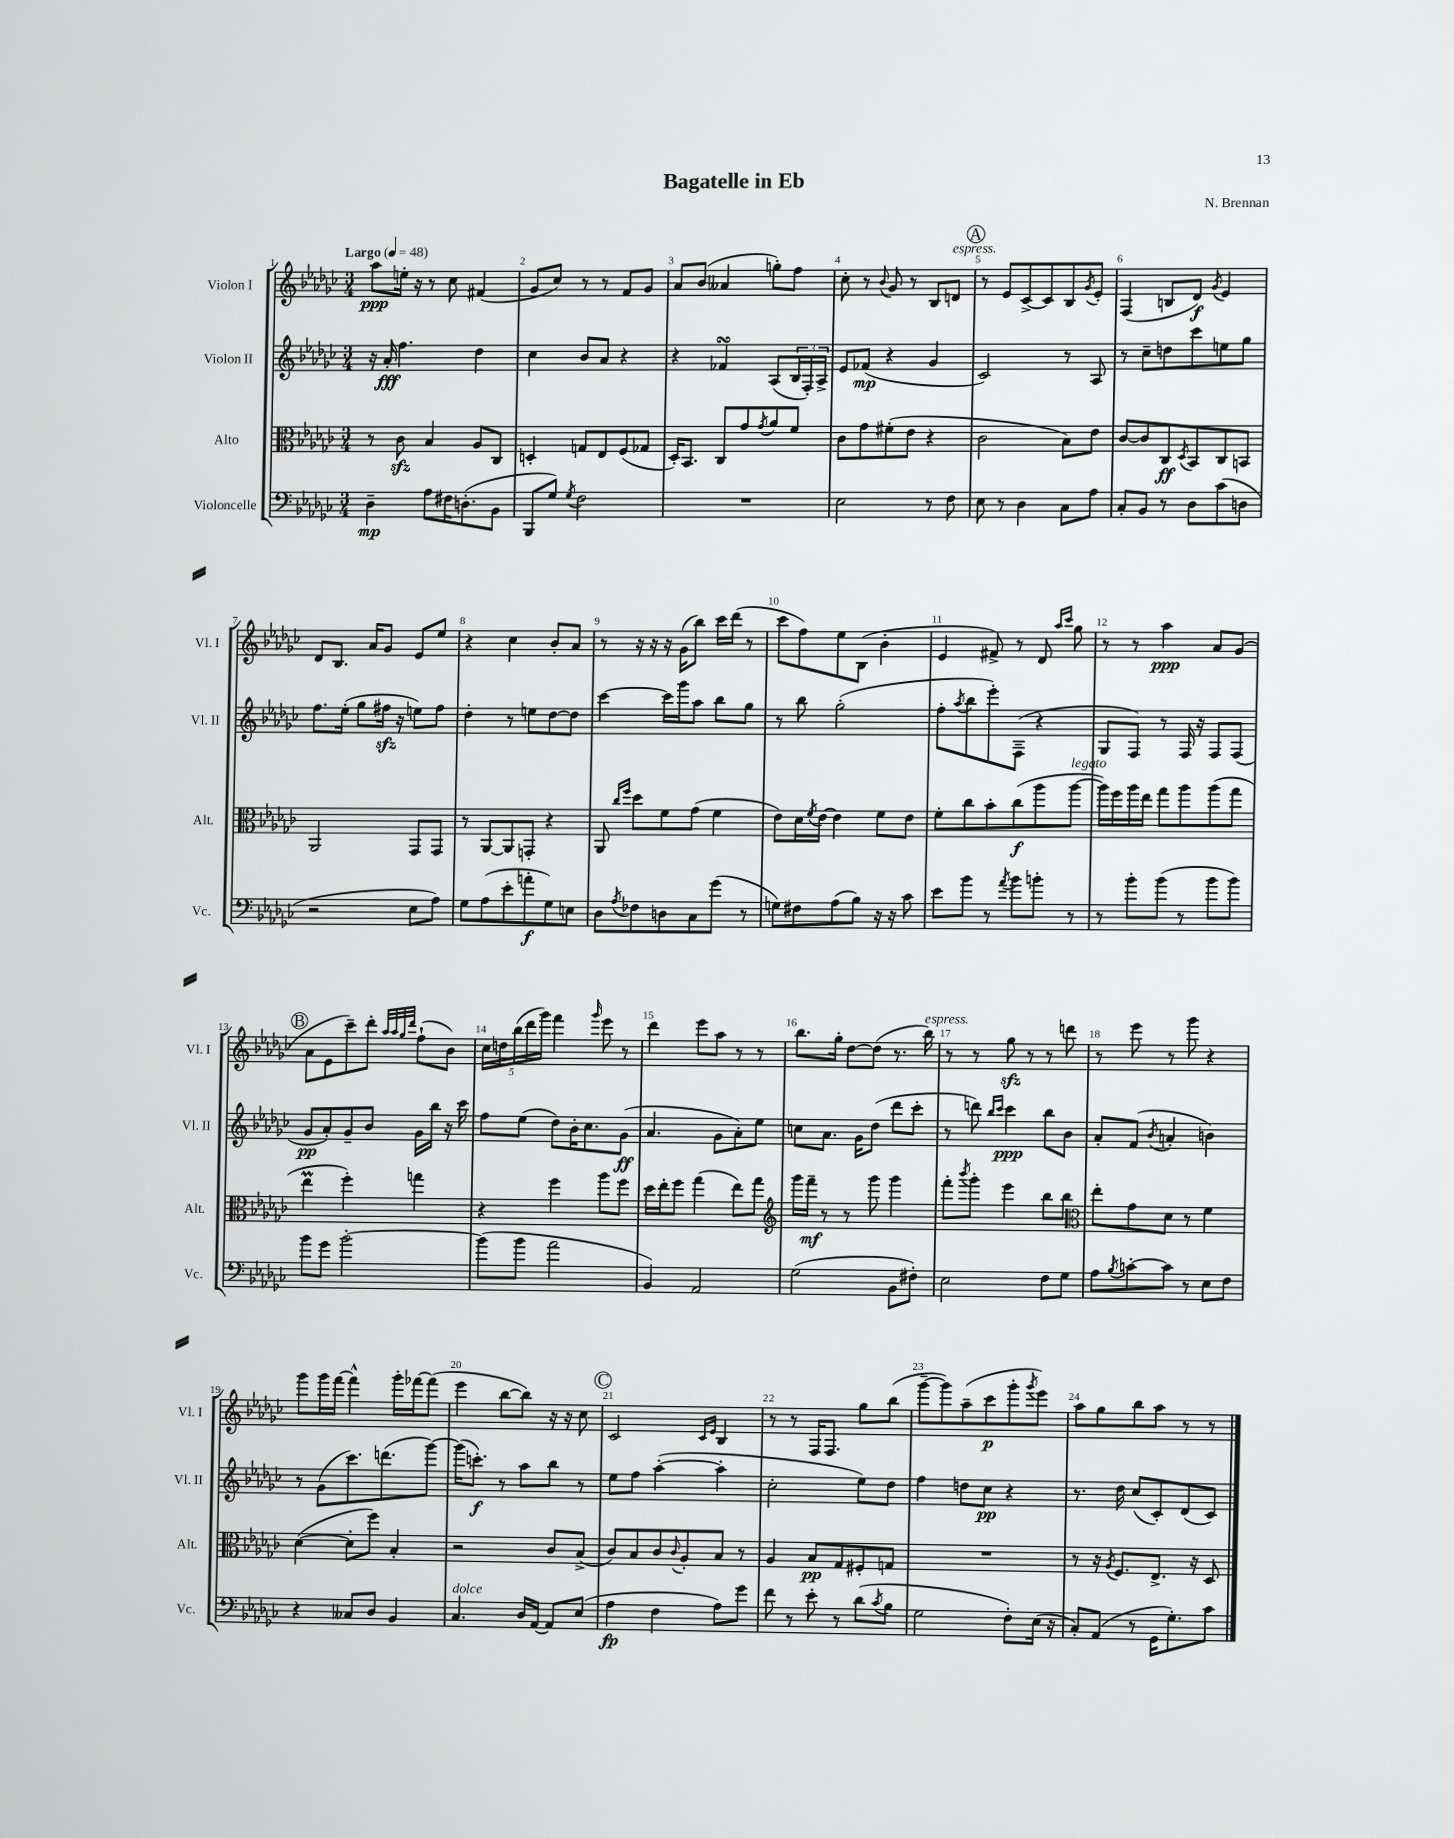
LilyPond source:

\header { title = "Bagatelle in Eb" composer = "N. Brennan" }
<<
\new StaffGroup <<
\new Staff = "s0" \with { instrumentName = "Violon I" shortInstrumentName = "Vl. I" } {
    \clef treble \key ges \major \numericTimeSignature \time 3/4 \tempo "Largo" 4 = 48
    aes''8\ppp e''16-. r16 r8 ces''8 fis'4( |
    ges'8 ces''8) r8 r8 f'8 ges'8 |
    aes'8 bes'8( aeses'4 g''8-.) f''8 |
    ces''8-. r8 \appoggiatura { bes'8 } ges'8 r8 bes8 d'8^\markup { \italic "espress." } |
    \mark \markup { \circle "A" } r8 ees'8 ces'8~-> ces'8 bes8 \acciaccatura { ges'8 } ees'8-. |
    f4( b8 des'8\f) \acciaccatura { ges'8 } ees'4 |
    des'8 bes8. aes'16 ges'8 ees'8 ees''8 |
    r4 ces''4 bes'8-. aes'8 |
    r8 r16 r16 r16 ges'16( bes''8) ces'''16 des'''16( r8 |
    ces'''8 f''8) ees''8 bes8( bes'4-. |
    ees'4 fis'8->) r8 des'8 \grace { aes''16 ces'''16 } ges''8 |
    r8 r8 aes''4\ppp aes'8 ges'8( |
    \mark \markup { \circle "B" } aes'8 ees'8 ces'''8--) des'''8-. \grace { aes''32 aes''32 ges''32 des'''32 } f''8-!( bes'8) |
    \tuplet 5/4 { ces''16 d''16 bes''16( des'''16 ges'''16) } f'''4 \grace { ges'''16 } ees'''8 r8 |
    des'''4 ees'''8 aes''8 r8 r8 |
    bes''8. ges''16-. des''8~ des''8( r8. bes''16^\markup { \italic "espress." }) |
    r8 r8 ges''8\sfz r8 r8 d'''8 |
    r8 ees'''8 r8 ges'''8 r4 |
    ges'''8 ges'''16 f'''16~ f'''4-^ ges'''16-. fes'''16~ fes'''8( |
    ees'''4 bes''8~ bes''8) r16 r16 ces''8 |
    \mark \markup { \circle "C" } ces'2 \grace { ces'16 ees'16 } bes4 |
    r8 r8 f16 f8. ges''8 bes''8( |
    ges'''8~-- ges'''8) aes''8--( ces'''8\p ges'''8-. \acciaccatura { ges'''8 } ees'''8) |
    aes''8 ges''8 bes''8 aes''8 r8 r8 \bar "|." |
}
\new Staff = "s1" \with { instrumentName = "Violon II" shortInstrumentName = "Vl. II" } {
    \clef treble \key ges \major \numericTimeSignature \time 3/4
    r16 aes'16-.\fff f''4. des''4 |
    ces''4 bes'8 aes'8 r4 |
    r4 fes'4\turn aes8( \tuplet 3/2 { bes16 f16-.) aes16-> } |
    ees'8 fes'8\mp( r4 ges'4 |
    \mark \markup { \circle "A" } ces'2) r8 aes8 |
    r8 ces''8-- d''8 ces'''8 e''8 ges''8 |
    f''8. ees''16-.( ges''8 fis''16\sfz r16 e''8) fis''8 |
    des''4-. r8 e''8 des''8~ des''8 |
    ces'''4~ ces'''16 ges'''16 aes''8 bes''8 ges''8 |
    r8 bes''8 ges''2-.( |
    f''8-. \acciaccatura { aes''8 } bes''8 ees'''8-.) f8--( r4 |
    ges8 f8) r8 f16 r16 f8 f8( |
    \mark \markup { \circle "B" } ges'8\pp aes'8-.) ges'8-- bes'8 ges'16 bes''16 r16 ces'''16 |
    f''8 ees''8( des''8) bes'16-. ces''8. ges'8\ff( |
    aes'4. ges'8 aes'8-.) ees''8 |
    c''8 aes'8. ges'16 des''8( des'''8 ces'''8-. |
    r8 d'''8) \grace { bes''16 ces'''16 } ces'''4\ppp bes''8 bes'8 |
    aes'8-. f'8( \acciaccatura { bes'8 } a'4-. b'4) |
    r8 ges'8( ces'''8.) d'''8.( ges'''8~) |
    ges'''16( c'''8.-.\f) r8 aes''8 bes''8 r8 |
    \mark \markup { \circle "C" } ees''8 f''8 aes''4~-.( aes''4-. |
    ces''2-. ees''8) des''8 |
    f''4 d''8 ces''8\pp r4 |
    r8. des''16 ces''8( ces'8-.) des'8( ces'8) \bar "|." |
}
\new Staff = "s2" \with { instrumentName = "Alto" shortInstrumentName = "Alt." } {
    \clef alto \key ges \major \numericTimeSignature \time 3/4
    r8 ces'8\sfz bes4 aes8 ces8 |
    d4-. g8 ees8 f8( ges8 |
    des16-.) bes,8. ces8 ges'8 \acciaccatura { ges'8 } aes'8 f'8 |
    ces'8 ges'8 fis'8-.( ees'8 r4 |
    \mark \markup { \circle "A" } ces'2 bes8) ees'8 |
    ces'8~ ces'8 ces8\ff \acciaccatura { des8 } bes,8 ces8 b,8 |
    aes,2 ges,8 ges,8 |
    r8 aes,8~ aes,8 g,8-. r4 |
    aes,8 \grace { ces''16 f''16 } des''8 f'8 ges'8( f'4 |
    ees'8) des'16 \acciaccatura { f'8 } ees'16~ ees'4 f'8 ees'8 |
    f'8-. ces''8 bes'8-. ces''8\f( aes''8 aes''8~^\markup { \italic "legato" } |
    aes''16) f''16 aes''16 ees''16 ges''8 aes''8 aes''8( ges''8 |
    \mark \markup { \circle "B" } ees''4\prall f''4-.) g''4 |
    r4 f''4 aes''8 f''8 |
    des''16 ees''16-. f''8 ges''4( ees''8) ges''8 |
    \clef treble ges'''16 f'''16--\mf r8 r8 ges'''8 ges'''4 |
    f'''8-. \acciaccatura { bes'''8 } ges'''8-. ees'''4 bes''8 bes''8 |
    \clef alto ees''8-. ges'8 des'8 r8 f'4 |
    des'4~( des'8-. f''8) bes4-. |
    r2 ces'8 bes8->( |
    \mark \markup { \circle "C" } ces'8) bes8 ces'8 \appoggiatura { ces'8 } aes8-. bes8 r8 |
    aes4 bes8\pp ges8 fis8-. g8 |
    R2. |
    r8 r16 \acciaccatura { aes8 } f8. ees8.-> r16 des8 \bar "|." |
}
\new Staff = "s3" \with { instrumentName = "Violoncelle" shortInstrumentName = "Vc." } {
    \clef bass \key ges \major \numericTimeSignature \time 3/4
    des4--\mp aes8 fis16 d8.-.( bes,8 |
    bes,,8 ges8) \acciaccatura { ges8 } f2 |
    R2. |
    ees2 r8 f8 |
    \mark \markup { \circle "A" } ees8 r8 des4 ces8 aes8 |
    ces8-. bes,8 r8 des8 ces'8( d8 |
    r2 ees8 aes8) |
    ges8 aes8( ees'8-. a'8-.\f ges8) e8 |
    des8 \acciaccatura { aes8 } fes8 d8 ces8 ges'8( r8 |
    g8) fis8 aes8( bes8) r16 r16 ces'8 |
    ees'8 bes'8 r8 \acciaccatura { aes'8 } bes'8 b'8-. r8 |
    r8 bes'8-. bes'8( r8 bes'8 bes'8) |
    \mark \markup { \circle "B" } bes'8 ges'8 bes'2~-. |
    bes'8( bes'8 aes'2 |
    bes,4) aes,2 |
    ges2( bes,8 fis8-.) |
    ees2 f8 ges8 |
    aes8 \acciaccatura { bes8 } c'8~-. c'8 r8 ees8 f8 |
    r4 ceses8 des8 bes,4 |
    ces4.^\markup { \italic "dolce" } des16 aes,16~ aes,8 ees8( |
    \mark \markup { \circle "C" } aes4\fp f4 aes8) ges'8 |
    f'8 r8 ees'8-. r8 des'8( \acciaccatura { ces'8 } bes8 |
    ges2 f8-.) ees16( r16 |
    ces8-.) aes,8( r8 ges,16 ges8.-.) ces'8 \bar "|." |
}
>>
>>
\layout { \context { \Score \override BarNumber.break-visibility = ##(#f #t #t) barNumberVisibility = #all-bar-numbers-visible } }
